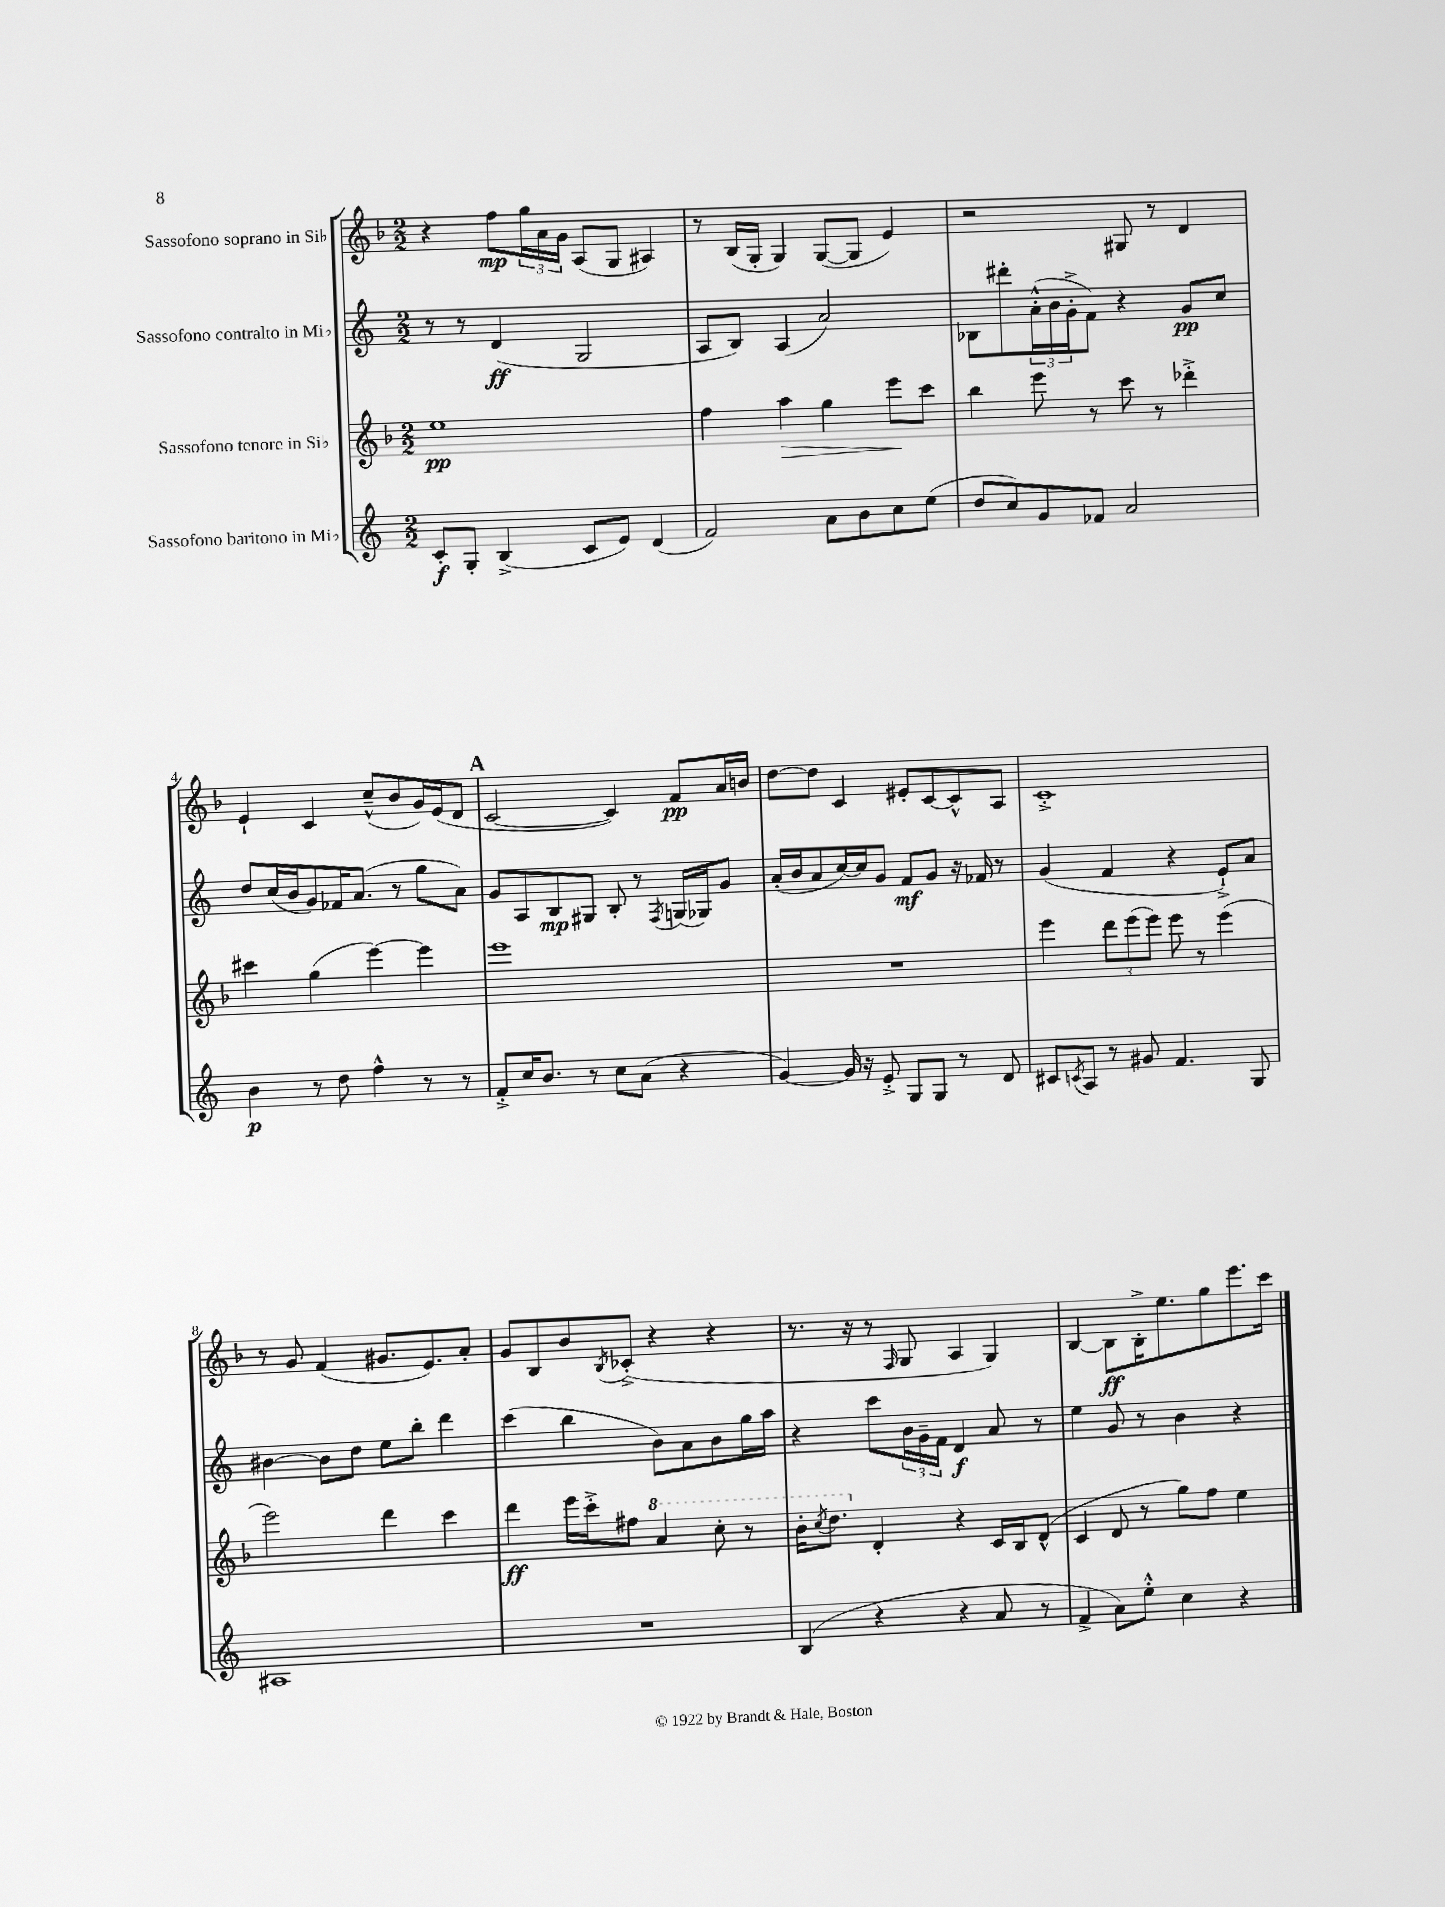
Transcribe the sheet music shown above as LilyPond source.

<<
\new StaffGroup <<
\new Staff = "s0" \with { instrumentName = "Sassofono soprano in Sib" } {
    \clef treble \key f \major \numericTimeSignature \time 2/2
    r4 f''8\mp \tuplet 3/2 { g''16 a'16 g'16 } a8( g8 ais4) |
    r8 bes16( g16-. g4) g8~( g8 e'4) |
    r2 gis8 r8 d'4 |
    e'4-! c'4 c''8---^( bes'8 g'16) e'16( d'8 |
    \mark \markup { \bold "A" } c'2~ c'4) f'8\pp a'16 b'16 |
    d''8~ d''8 c'4 eis'8-. c'8~ c'8-^ a8 |
    c'1-.-> |
    r8 g'8 f'4( gis'8. e'8.) a'8-. |
    g'8 bes8 bes'8 \acciaccatura { bes8 } ces'8-.->( r4 r4 |
    r8. r16 r8 \grace { f16 } g8 a4 g4) |
    bes4~ bes8\ff bes16-.-> e''8. g''8 e'''8. c'''16 \bar "|." |
}
\new Staff = "s1" \with { instrumentName = "Sassofono contralto in Mib" } {
    \clef treble \key c \major \numericTimeSignature \time 2/2
    r8 r8 d'4\ff( g2 |
    a8 b8) a4( a'2) |
    bes8 dis'''8-. \tuplet 3/2 { a'16-.-^( b'16 g'16-.-> } f'8) r4 g'8\pp c''8 |
    d''8 c''16( b'16 g'8) fes'16 a'8.( r8 g''8 a'8) |
    \mark \markup { \bold "A" } g'8 a8 b8\mp gis8 b8-. r8 \acciaccatura { f8 } g16( ges16) g'8 |
    a'16-.( b'16 a'8 c''16~) c''16 g'8 f'8\mf g'8 r16 fes'16 r8 |
    g'4( f'4 r4 e'8-!->) a'8 |
    bis'4~ bis'8 d''8 e''8 b''8-. d'''4 |
    c'''4( b''4 b'8) a'8 b'8 g''16 a''16 |
    r4 c'''8 \tuplet 3/2 { b'16 g'16-- f'16 } d'4\f a'8 r8 |
    e''4 g'8 r8 b'4 r4 \bar "|." |
}
\new Staff = "s2" \with { instrumentName = "Sassofono tenore in Sib" } {
    \clef treble \key f \major \numericTimeSignature \time 2/2
    e''1\pp |
    f''4 a''4\> g''4 e'''8\! c'''8 |
    bes''4 e'''8 r8 c'''8 r8 des'''4-.-> |
    cis'''4 g''4( e'''4~) e'''4 |
    \mark \markup { \bold "A" } e'''1 |
    R1 |
    e'''4 \tuplet 3/2 { d'''8 e'''8( e'''8) } e'''8 r8 e'''4( |
    e'''2) d'''4 c'''4 |
    d'''4\ff e'''16 c'''16-.-> fis''8 \ottava #1 a''4 c'''8-. r8 |
    bes''16-. \acciaccatura { c'''8 } d'''8. \ottava #0 d'4-. r4 c'16 bes16 d'8-^( |
    c'4 d'8 r8 g''8) f''8 e''4 \bar "|." |
}
\new Staff = "s3" \with { instrumentName = "Sassofono baritono in Mib" } {
    \clef treble \key c \major \numericTimeSignature \time 2/2
    c'8-.\f g8-. b4->( c'8 e'8) d'4( |
    f'2) a'8 b'8 c''8 e''8( |
    d''8 c''8) g'8 fes'8 a'2 |
    b'4\p r8 d''8 f''4-^ r8 r8 |
    \mark \markup { \bold "A" } f'8-.-> c''16 b'8. r8 c''8 a'8( r4 |
    g'4~) g'16 r16 e'8-.-> g8 g8 r8 d'8 |
    cis'8 \acciaccatura { c'8 } a8 r8 gis'8 f'4. g8 |
    ais1 |
    R1 |
    b4( r4 r4 a'8 r8 |
    f'4-> a'8) e''8-.-^ c''4 r4 \bar "|." |
}
>>
>>
